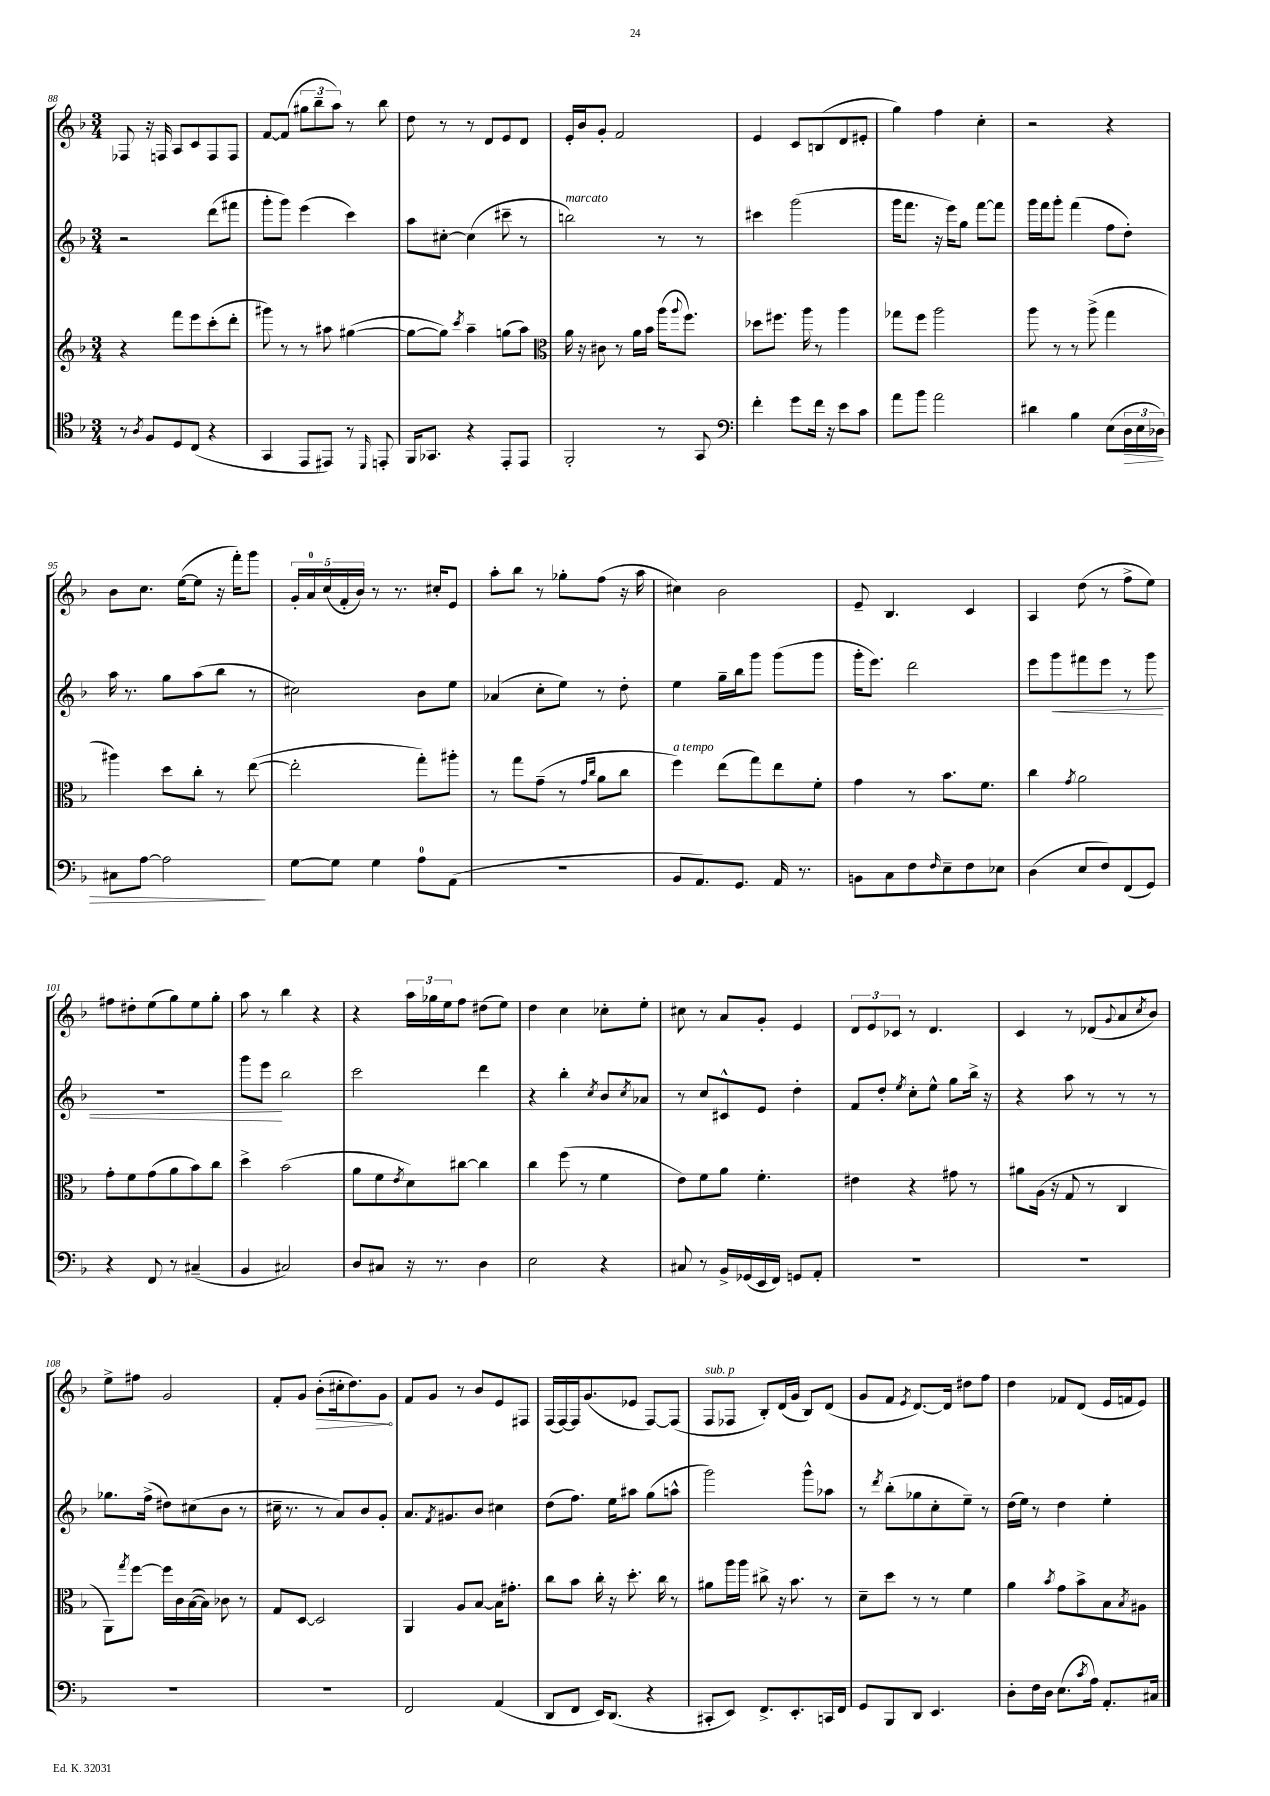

**kern	**kern	**kern	**kern
*staff4	*staff3	*staff2	*staff1
*clefC4	*clefG2	*clefG2	*clefG2
*k[b-]	*k[b-]	*k[b-]	*k[b-]
*M3/4	*M3/4	*M3/4	*M3/4
8r	4r	2r	8F-
8qA	.	.	.
8F	.	.	16r
.	.	.	16F
8D	8fff	.	8A
(8C	8eee	.	8c
4r	(8ccc'	(8ddd	8F
.	8ddd'	8fff#	8F
=	=	=	=
4GG	8ggg#)	8ggg'	[8f
.	8r	8ggg)	(8f]
8EE	8r	(4eee	12gg#
.	.	.	12bb-~
8EE#)	8aa#	.	.
.	.	.	12aa)
8r	([4gg#	4ccc)	8r
16qqDD	.	.	.
8EE'	.	.	8bb-
=	=	=	=
16FF	8gg#_	8aa	8dd
8.GG-	.	.	.
.	8gg#])	[8cc#'	8r
.	8qccc	.	.
4r	4aa~	(4cc#]	8r
.	.	.	8d
8EE'	(8gg	8ccc#~	8e
8EE	8aa)	8r	8d
=	=	=	=
*	*clefC3	*	*
2FF'	16a	2bb)	16e'
.	16r	.	16b-
.	8c#	.	8g'
.	8r	.	2f
.	16a	.	.
.	16b-	.	.
8r	(16aa	8r	.
.	8qqaa	.	.
.	8.ff)	.	.
8GG	.	8r	.
=	=	=	=
*clefF4	*	*	*
4f'	8dd-	4ccc#	4e
.	8.ff#	.	.
8g	.	(2ggg	8c
.	16aa	.	.
16f	8r	.	(8B
16r	.	.	.
8e	4aa	.	8d
8c	.	.	8e#'
=	=	=	=
8a	8gg-	16ggg	4gg)
.	.	8.fff	.
8b-	8ff	.	.
2a	2aa	16r	4ff
.	.	16eee)	.
.	.	8gg	.
.	.	[8fff	4cc'
.	.	8fff]	.
=	=	=	=
4d#	8aa	16ggg	2r
.	.	16fff	.
.	8r	8ggg'	.
4B-	8r	(4fff	.
.	(8aa^	.	.
(8E	4gg	8ff	4r
24D	.	8dd')	.
24E	.	.	.
24D-)	.	.	.
=	=	=	=
8C#	4aa#)	16aa	8b-
.	.	8.r	.
[8A	.	.	8.cc
2A]	8dd	8gg	.
.	.	.	([16ee
.	8cc'	(8aa	8ee]
.	8r	8bb-	16r
.	.	.	16fff')
.	([8ee	8r	8ggg
=	=	=	=
[8G	2ee']	2cc#)	20g'
.	.	.	20a
.	.	.	(20cc
8G]	.	.	.
.	.	.	20f'
.	.	.	20b-)
4G	.	.	8r
.	.	.	8.r
8A	8gg')	8b-	.
.	.	.	16cc#'
(8AA	8aa#'	8ee	8e
=	=	=	=
2.r	8r	(4a-	8aa'
.	8gg	.	8bb-
.	(8g~	8cc'	8r
.	8r	8ee)	8gg-'
.	16qqg	.	.
.	16qqcc	.	.
.	8a	8r	(8ff
.	8cc	8dd'	16r
.	.	.	16aa
=	=	=	=
8BB-	4ff)	4ee	4cc#)
8.AA)	.	.	.
.	(8ee	16gg~	2b-
8.GG	.	16bb-	.
.	8gg)	8ggg	.
16AA	8ee	(8ggg	.
8.r	.	.	.
.	8f'	8ggg	.
=	=	=	=
8BB	4g	16ggg'	8e~
.	.	8.eee)	.
8C	.	.	4.B-
8F	8r	2ddd	.
16qqF	.	.	.
8E~	8.b-	.	.
8F	.	.	4c
.	8.f	.	.
8E-	.	.	.
=	=	=	=
(4D	4cc	8eee	4A
.	.	8ggg	.
.	8qg	.	.
8E	2a	8fff#	(8dd
8F)	.	8eee	8r
(8FF	.	8r	8ff^
8GG)	.	8ggg	8ee)
=	=	=	=
4r	8g'	2.r	8ff#
.	8f	.	8dd#'
8FF	(8g	.	(8ee
8r	8a	.	8gg)
(4C#~	8b-)	.	8ee
.	8cc	.	8gg'
=	=	=	=
4BB-	4dd^	8ggg	8aa
.	.	8eee	8r
2C#)	(2b-	2bb-	4bb-
.	.	.	4r
=	=	=	=
8D	8a	2ccc	4r
8C#	8f	.	.
.	8qe	.	.
16r	8d)	.	24aa
.	.	.	24gg-
8.r	.	.	.
.	.	.	24ee
.	[8cc#	.	8ff
4D	4cc#]	4ddd	(8dd#
.	.	.	8ee)
=	=	=	=
2E	4cc	4r	4dd
.	(8ff	4bb-'	4cc
.	8r	.	.
.	.	8qcc	.
4r	4f	8b-	8cc-'
.	.	8qcc	.
.	.	8a-	8ee'
=	=	=	=
8C#	8e)	8r	8cc#
8r	8f	8cc	8r
16BB-^	8a	8c#^^	8a
(16GG-	.	.	.
16EE	4.f'	8e	8g'
16FF)	.	.	.
8GG	.	4dd'	4e
8AA'	.	.	.
=	=	=	=
2.r	4e#	8f	12d
.	.	.	12e
.	.	8dd'	.
.	.	.	12c-
.	.	8qee	.
.	4r	8cc'	8r
.	.	8ee^^	4.d
.	8g#	8gg	.
.	8r	16bb-^	.
.	.	16r	.
=	=	=	=
2.r	8a#	4r	4c
.	(16A	.	.
.	16r	.	.
.	8G	8aa	8r
.	8r	8r	(8d-
.	.	.	8qqg
.	4C	8r	8a
.	.	.	8qcc
.	.	8r	8b-)
=	=	=	=
2.r	8AA)	8.gg-	8ee^
.	8qgg	.	.
.	[8ff	.	8ff#
.	.	(16ff^	.
.	16ff]	8dd#)	2g
.	16c	.	.
.	([16B-	(8cc#	.
.	16B-])	.	.
.	8c-	8b-	.
.	8r	8r	.
=	=	=	=
2.r	8G	16cc#~	8f'
.	.	8.r	.
.	[8D	.	8g
.	2D]	8r	(8b-'
.	.	8a)	16cc#'
.	.	.	8.dd)
.	.	8b-	.
.	.	8g'	8g
=	=	=	=
2FF	4AA	8.a	8f
.	.	.	8g
.	.	8qf	.
.	.	8.g#	.
.	8A	.	8r
.	[8B-	8b-	8b-
(4AA	16B-]	4cc#	8e
.	8.g#'	.	.
.	.	.	8F#
=	=	=	=
8DD	8cc	(8dd	(16F
.	.	.	[16F)
8FF	8b-	8.ff)	16F]
.	.	.	(8.g
16EE)	16cc'	.	.
(8.DD	16r	16ee	.
.	8.dd'	8aa#	8e-
4r	.	(8gg	[8F)
.	16cc	.	.
.	8r	8aa^^	(8F]
=	=	=	=
8CC#'	8a#	2ggg)	8F
8EE)	16aa	.	8F-
.	16aa	.	.
8.FF^	8cc#^	.	8B-')
.	16r	.	(16d
8.EE'	8.b-	.	16g
.	.	8ggg^^	8B-)
16CC	8r	8aa-	(8d
16FF	.	.	.
=	=	=	=
8GG	8d~	8r	8g
.	.	8qddd	.
8BBB-	8dd	(8bb-'	8f
.	.	.	8qe
8DD	8r	8gg-	[8.d)
4.EE	8r	8cc'	.
.	.	.	16d]
.	4f	8ee~)	8dd#
.	.	8r	8ff
=	=	=	=
8D'	4a	(16dd	4dd
.	.	16ee)	.
16F	.	8r	.
16D	.	.	.
.	8qb-	.	.
(8.E	8g	4dd	8f-
.	8b-^	.	(8d
8qc	.	.	.
16A)	.	.	.
8.AA'	8B-	4ee'	16e
.	.	.	16f
.	8qB-	.	.
.	8A#	.	8e)
16C#	.	.	.
==	==	==	==
*-	*-	*-	*-
